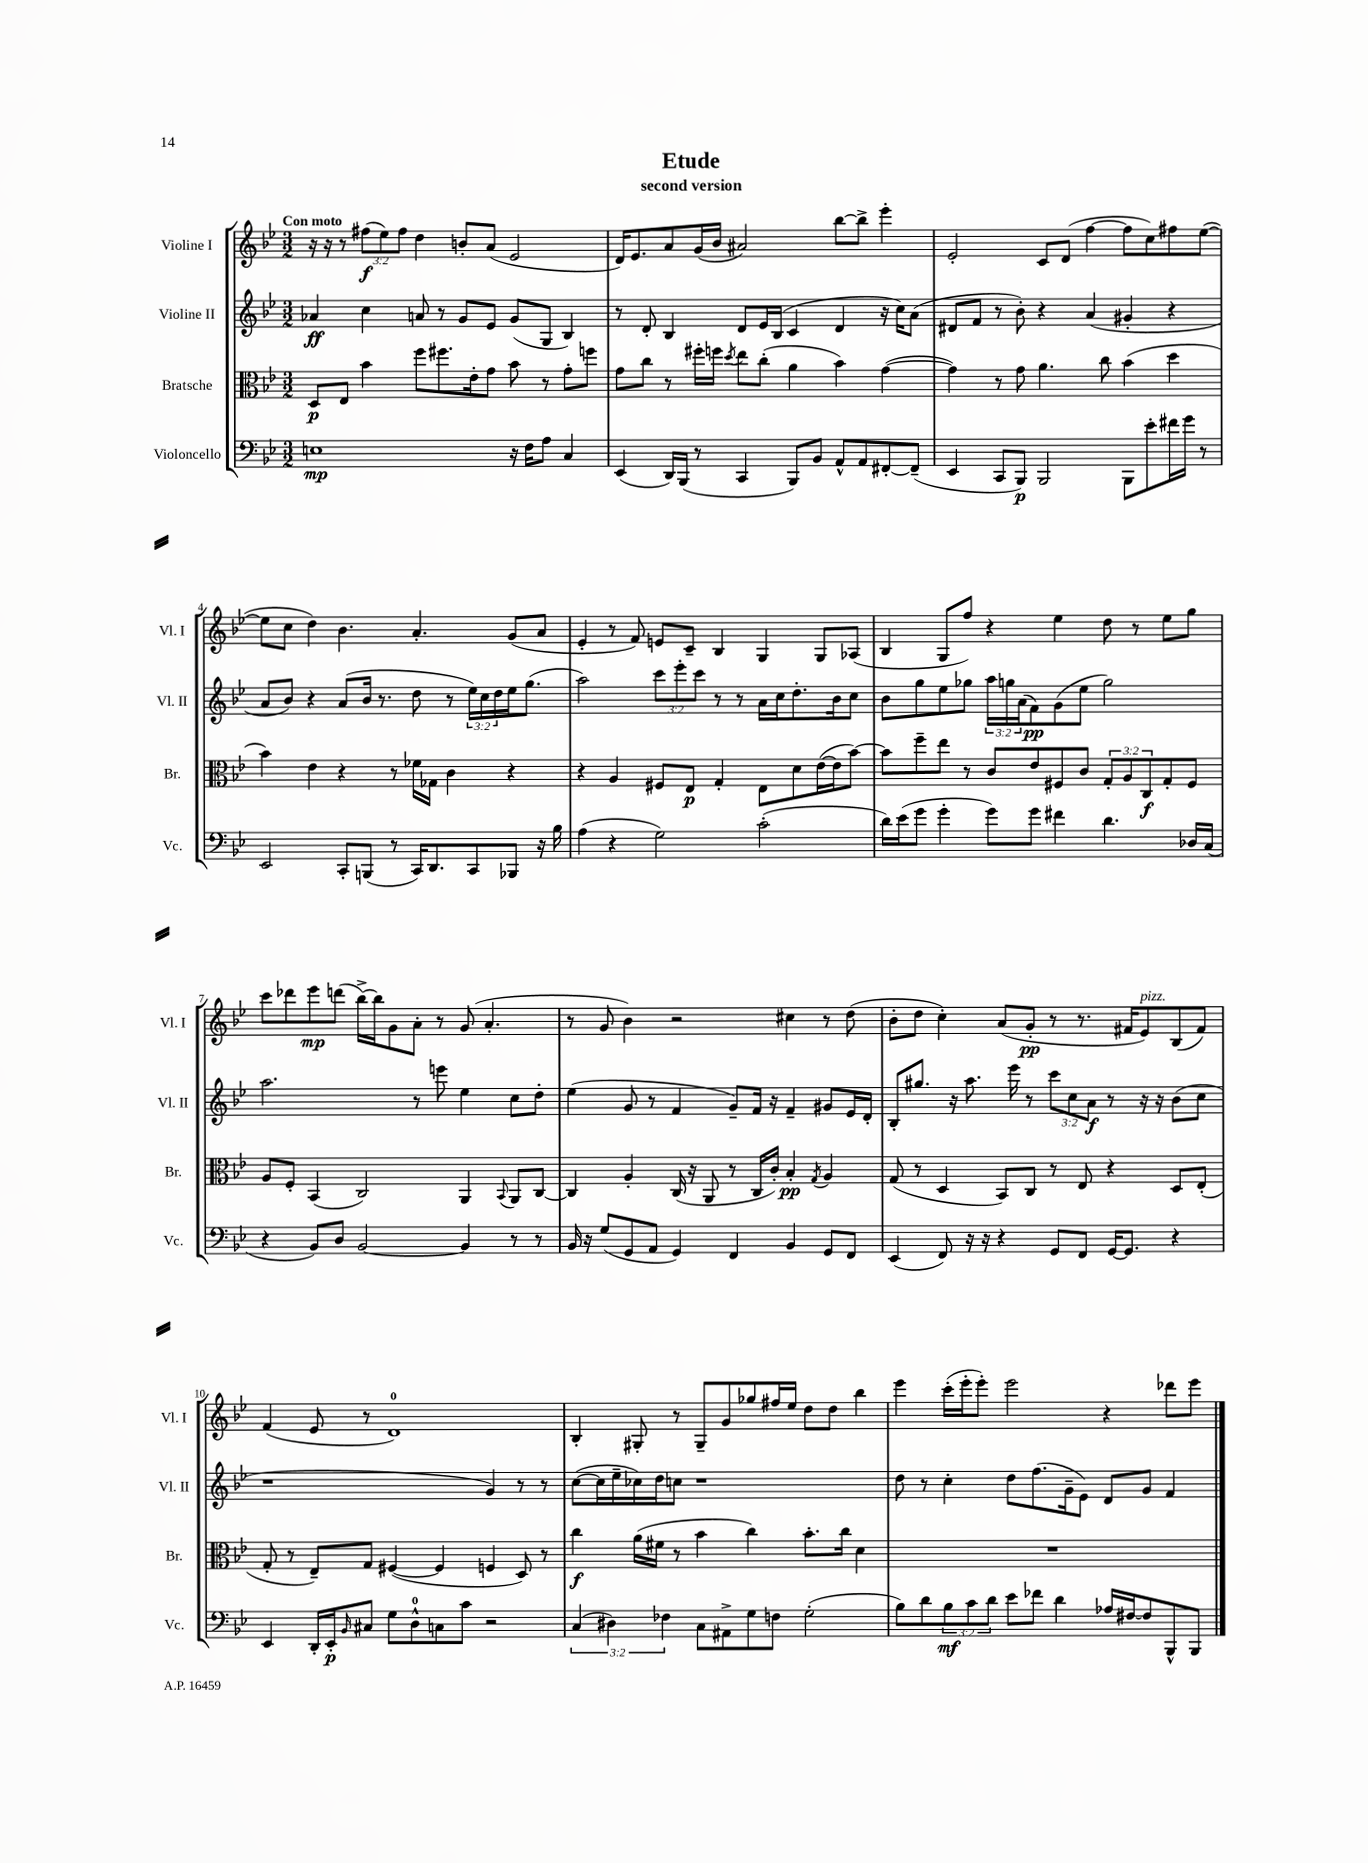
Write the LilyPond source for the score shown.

\header { title = "Etude" subtitle = "second version" }
<<
\new StaffGroup <<
\new Staff = "s0" \with { instrumentName = "Violine I" shortInstrumentName = "Vl. I" } {
    \clef treble \key bes \major \numericTimeSignature \time 3/2 \override Staff.TupletNumber.text = #tuplet-number::calc-fraction-text \tempo "Con moto"
    r16 r16 r8 \tuplet 3/2 { fis''8\f( ees''8) fis''8 } d''4 b'8-. a'8( ees'2 |
    d'16) ees'8. a'8 g'16( bes'16 ais'2) bes''8~ bes''8-> ees'''4-. |
    ees'2-. c'8 d'8( f''4~ f''8 c''8) fis''8 ees''8~( |
    ees''8 c''8 d''4) bes'4. a'4.-. g'8( a'8 |
    ees'4-. r8 f'8) e'8 c'8-- bes4 g4 g8 aes8( |
    bes4 g8 f''8) r4 ees''4 d''8 r8 ees''8 g''8 |
    c'''8 des'''8 ees'''8\mp d'''8( bes''16~->) bes''16 g'8 a'8-. r8 g'8( a'4.-. |
    r8 g'8 bes'4) r2 cis''4 r8 d''8( |
    bes'8-. d''8 c''4-.) a'8( g'8-.\pp r8 r8. fis'16 ees'8^\markup { \italic "pizz." }) bes8( fis'8) |
    f'4( ees'8 r8 d'1-0) |
    bes4-. gis8-. r8 gis8-- g'8 ges''8 fis''16 ees''16 d''8 d''8 bes''4 |
    ees'''4 c'''16-.( ees'''16-. ees'''8-.) ees'''2 r4 des'''8 ees'''8 \bar "|." |
}
\new Staff = "s1" \with { instrumentName = "Violine II" shortInstrumentName = "Vl. II" } {
    \clef treble \key bes \major \numericTimeSignature \time 3/2 \override Staff.TupletNumber.text = #tuplet-number::calc-fraction-text
    aes'4\ff c''4 a'8 r8 g'8 ees'8 g'8( g8 bes4) |
    r8 d'8-. bes4 d'8 ees'16 bes16( c'4 d'4 r16 c''16) a'8( |
    dis'8 f'8 r8 bes'8-.) r4 a'4( gis'4-. r4 |
    a'8 bes'8) r4 a'8( bes'16 r8. d''8 r8 \tuplet 3/2 { ees''16) c''16 d''16 } ees''16 g''8.( |
    a''2) \tuplet 3/2 { c'''8 ees'''8-. c'''8 } r8 r8 a'16 c''16 d''8.-. bes'16 c''8 |
    bes'8 g''8 ees''8 ges''8 \tuplet 3/2 { a''16 g''16 a'16( } f'8\pp) g'8( ees''8 g''2) |
    a''2. r8 e'''8 ees''4 c''8 d''8-. |
    ees''4( g'8 r8 f'4 g'8--) f'16 r16 f'4-- gis'8 ees'16 d'16-. |
    bes8-. gis''8. r16 a''8. ees'''16 r8 \tuplet 3/2 { c'''8 c''8 a'8\f } r8 r16 r16 bes'8( c''8 |
    r1 g'4) r8 r8 |
    c''8~( c''16 ees''16-- ces''16) d''16 c''8 r1 |
    d''8 r8 c''4-. d''8 f''8.( g'16-- ees'8) d'8 g'8 f'4 \bar "|." |
}
\new Staff = "s2" \with { instrumentName = "Bratsche" shortInstrumentName = "Br." } {
    \clef alto \key bes \major \numericTimeSignature \time 3/2 \override Staff.TupletNumber.text = #tuplet-number::calc-fraction-text
    d8\p ees8 bes'4 f''8 fis''8. ees'16-. g'8 bes'8 r8 g'8-. f''8 |
    g'8 c''8 r8 fis''16-. f''16 \acciaccatura { d''8 } ees''8 c''8-.( a'4 bes'4) g'4~( |
    g'4) r8 g'8 a'4. c''8 bes'4( d''4 |
    bes'4) ees'4 r4 r8 fes'16 ges16 c'4 r4 |
    r4 a4 fis8 ees8\p g4-. ees8 d'8 ees'16~( ees'16 bes'8~) |
    bes'8 f''8-- ees''8 r8 c'8 ees'8 fis8 c'8 \tuplet 3/2 { g8-. a8 c8\f } g8-. fis8 |
    a8 f8-. bes,4( c2) a,4 \appoggiatura { bes,8 } a,8 c8~ |
    c4 a4-. c16( r16 a,8 r8 c16 c'16-.) bes4-.\pp \acciaccatura { g8 } a4 |
    g8( r8 d4 bes,8) c8 r8 ees8 r4 d8 ees8-.( |
    g8-. r8 ees8--) g8 fis4~( fis4 f4 d8) r8 |
    c''4\f a'16( fis'16 r8 bes'4 c''4) bes'8.-. c''16 d'4 |
    R1. \bar "|." |
}
\new Staff = "s3" \with { instrumentName = "Violoncello" shortInstrumentName = "Vc." } {
    \clef bass \key bes \major \numericTimeSignature \time 3/2 \override Staff.TupletNumber.text = #tuplet-number::calc-fraction-text
    e1\mp r16 f16 a8 c4 |
    ees,4( d,16) bes,,16( r8 c,4 bes,,8) bes,8 a,8-^ a,8 fis,8~-. fis,8--( |
    ees,4 c,8 bes,,8\p) bes,,2 bes,,8 ees'8-. fis'16 g'16 r8 |
    ees,2 c,8-. b,,8( r8 c,16) d,8. c,8 bes,,8 r16 bes16 |
    a4( r4 g2) c'2-.( |
    d'16) ees'16( g'8 g'4-. g'8) g'8 fis'4 d'4. des16 c16( |
    r4 bes,8) d8 bes,2~ bes,4 r8 r8 |
    bes,16 r16 g8( g,8 a,8 g,4) f,4 bes,4 g,8 f,8 |
    ees,4( f,8) r16 r16 r4 g,8 f,8 g,16~ g,8. r4 |
    ees,4 d,16-. ees,16-.\p \grace { bes,16 } cis8 g8 d8-0-^ c8 c'8 r2 |
    \tuplet 3/2 { c4( dis4) fes4 } c8 ais,8-> g8 f8 g2-.( |
    bes8) d'8 \tuplet 3/2 { bes8\mf c'8 d'8 } ees'8 fes'8 d'4 aes16 fis16~ fis8 bes,,8-^ bes,,8 \bar "|." |
}
>>
>>
